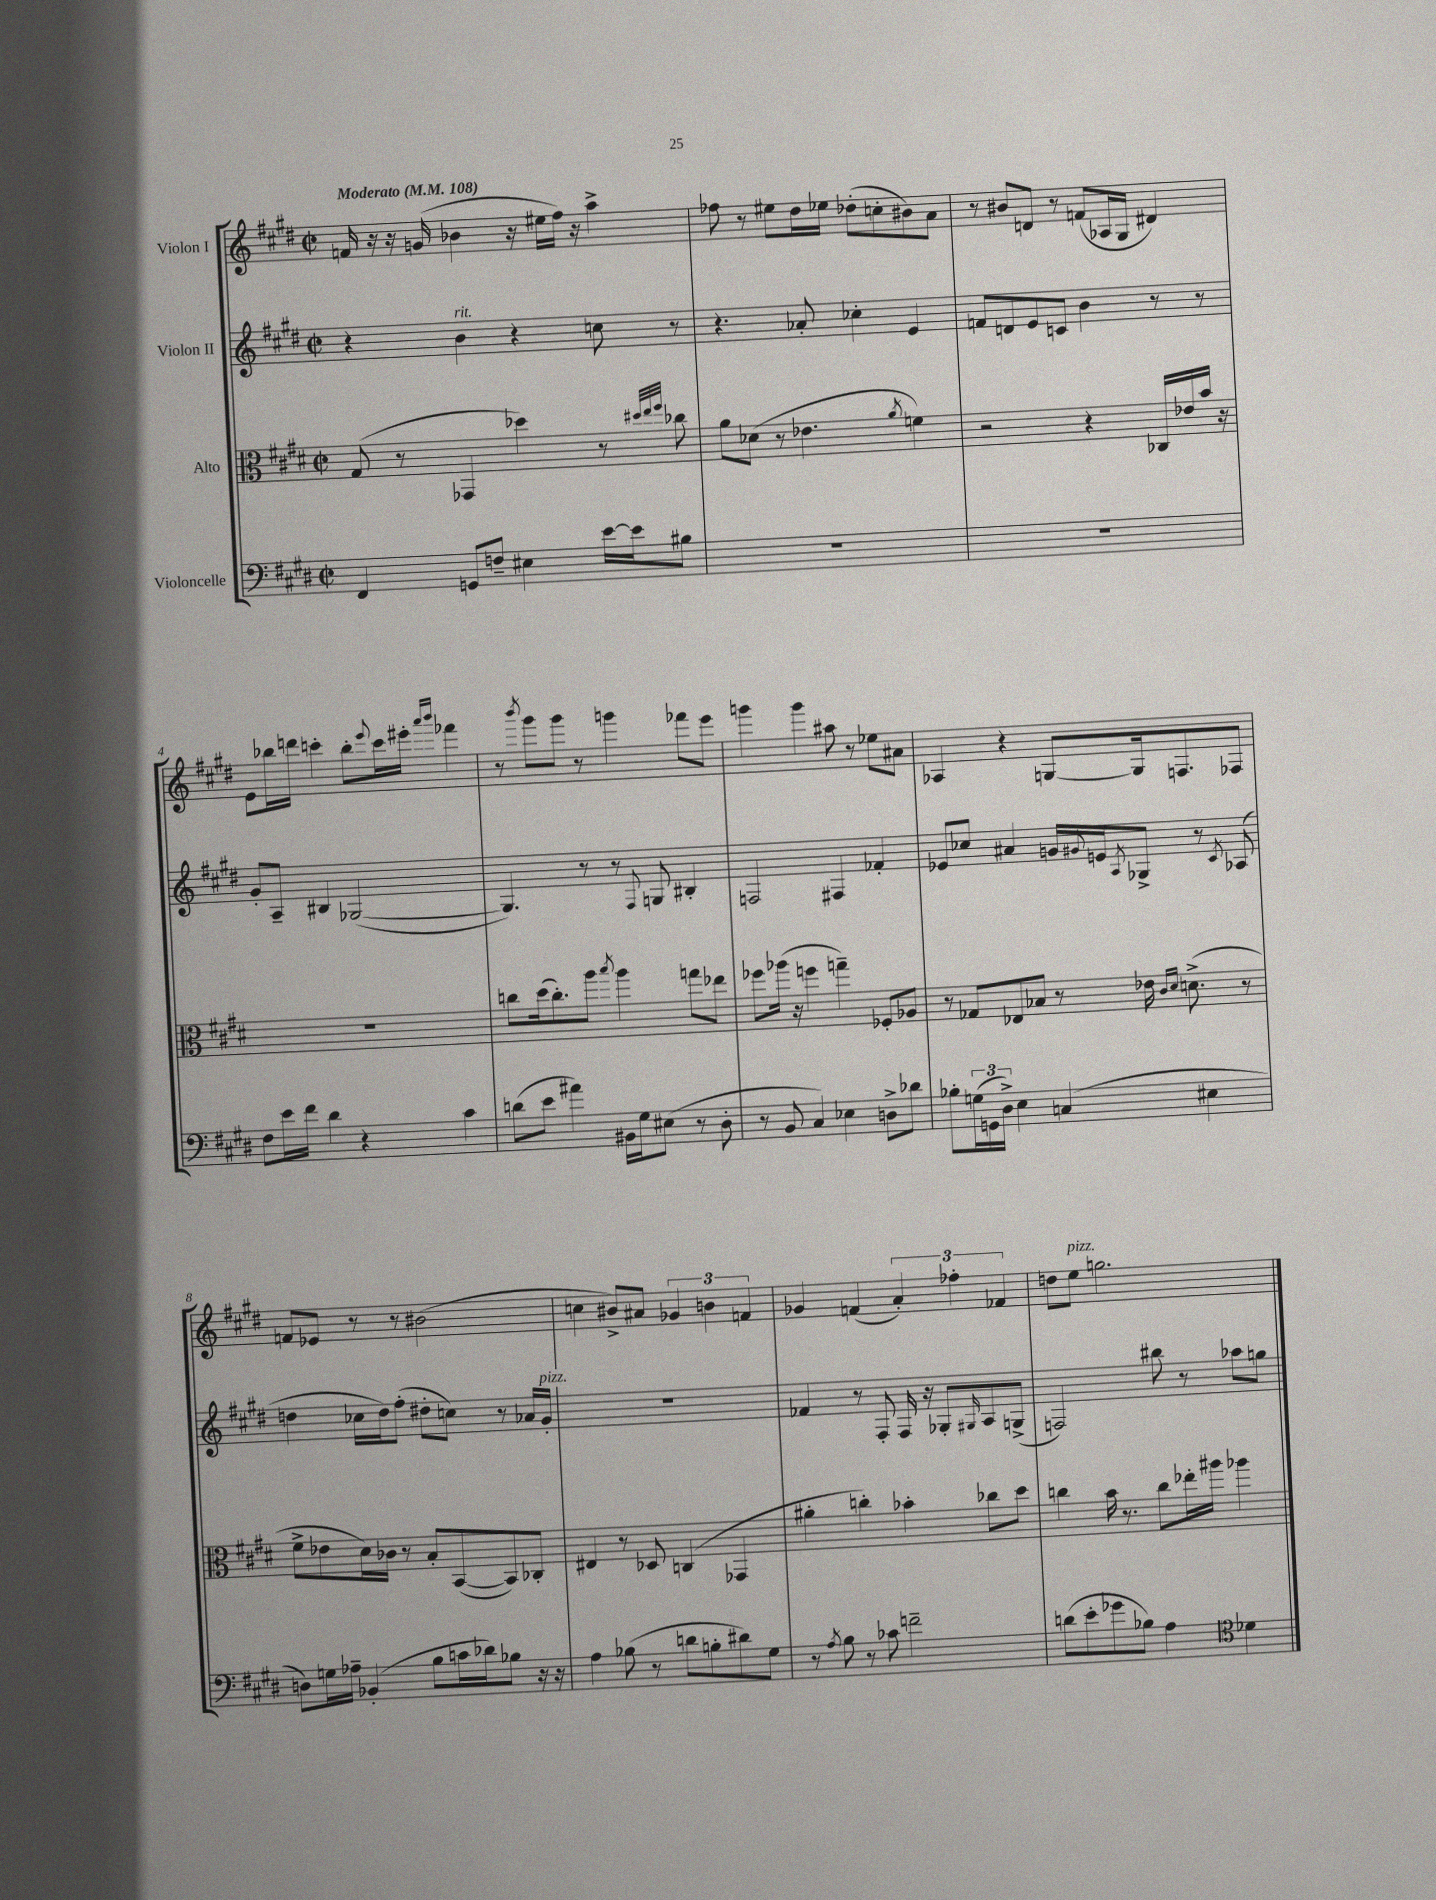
<<
\new StaffGroup <<
\new Staff = "s0" \with { instrumentName = "Violon I" } {
    \clef treble \key e \major \defaultTimeSignature \time 2/2 \tempo "Moderato" 4 = 108
    f'16 r16 r16 g'16( bes'4 r16 eis''16 fis''16) r16 a''4-> |
    fes''8 r8 eis''8 dis''16 ees''16 des''8-.( c''8-. bis'8) a'8 |
    r8 bis'8 d'8 r8 f'8( aes16 gis16 dis'4) |
    e'8 bes''16 d'''16 c'''4-. bes''8-. \appoggiatura { e'''8 } c'''16 eis'''16-. \grace { a'''16 b'''16 } fes'''4 |
    r8 \acciaccatura { b'''8 } gis'''8 gis'''8 r8 g'''4 fes'''8 e'''8 |
    g'''4 g'''4 ais''8 r8 ees''8 ais'8 |
    aes4 r4 g8~ g16 f8. fes8 |
    f'8 ees'8 r8 r8 bis'2( |
    c''4 bis'8->) ais'8 \tuplet 3/2 { ges'4 b'4 f'4 } |
    ges'4 f'4( \tuplet 3/2 { a'4-.) fes''4-. fes'4 } |
    d''8 e''8^\markup { \italic "pizz." } g''2. \bar "|." |
}
\new Staff = "s1" \with { instrumentName = "Violon II" } {
    \clef treble \key e \major \defaultTimeSignature \time 2/2
    r4 b'4^\markup { \italic "rit." } r4 c''8 r8 |
    r4. aes'8-. ces''4-. e'4 |
    f'8 d'8 e'8 c'8 b'4 r8 r8 |
    gis'8-. a8-- bis4 ges2~( |
    ges4.) r8 r8 \appoggiatura { fis8 } g8 bis4-. |
    f2 fis4 fes'4-. |
    ees'8 ces''8 ais'4 g'16 \appoggiatura { gis'8 } e'16 \acciaccatura { a8 } ges8-> r8 \acciaccatura { cis'8 } aes8( |
    d''4 ces''16 d''16) fis''8-.( dis''8-. c''8) r8 aes'16 gis'16-.^\markup { \italic "pizz." } |
    R1 |
    fes'4 r8 fis8-. fis16 r16 ges8-. \grace { gis16 } a8 g8->( |
    f2) bis''8 r8 aes''8 g''8 \bar "|." |
}
\new Staff = "s2" \with { instrumentName = "Alto" } {
    \clef alto \key e \major \defaultTimeSignature \time 2/2
    gis8( r8 ges,4 des''4) r8 \grace { dis''32 e''32 fis''32 } ces''8 |
    a'8 des'8( r8 ees'4. \acciaccatura { a'8 } f'4) |
    r2 r4 ces16 ees'16 b'16 r16 |
    R1 |
    c''8 dis''16( c''8.-.) a''8 \acciaccatura { b''8 } a''4 g''8 ees''8 |
    fes''8 aes''16( r16 f''4 g''4--) fes8-. aes8 |
    r8 ges8 ees8 bes8 r8 ees'16 \grace { cis'16 dis'16 } d'8.->( r8 |
    fis'8-> ees'8 dis'16) ces'16 r8 b8-. b,8~( b,8) ces8-. |
    eis4 r8 des8 c4( ges,4 |
    ais'4-. c''4-.) bes'4-. ces''8 dis''8 |
    c''4 b'16 r8. c''8 ees''16-. ais''16 aes''4 \bar "|." |
}
\new Staff = "s3" \with { instrumentName = "Violoncelle" } {
    \clef bass \key e \major \defaultTimeSignature \time 2/2
    fis,4 g,8 f8-- eis4 e'16~ e'16 bis8 |
    R1 |
    R1 |
    fis8 e'16 fis'16 dis'4 r4 cis'4 |
    d'8( e'8 ais'4) bis,16 gis16 eis8( r8 dis8-. |
    r8 b,8 cis4) ees4 d8-> des'8 |
    bes8-. \tuplet 3/2 { g16( g,16 dis16->) } e4 c4( eis4 |
    d8) g16 aes16-- bes,4-.( b8 c'16 des'16) bes8 r16 r16 |
    a4 bes8( r8 d'8 b8-. dis'8) gis8 |
    r8 \acciaccatura { a8 } b8 r8 ces'8 f'2-- |
    d'8( e'8-. ges'8 bes8) a4 \clef tenor des'4 \bar "|." |
}
>>
>>
